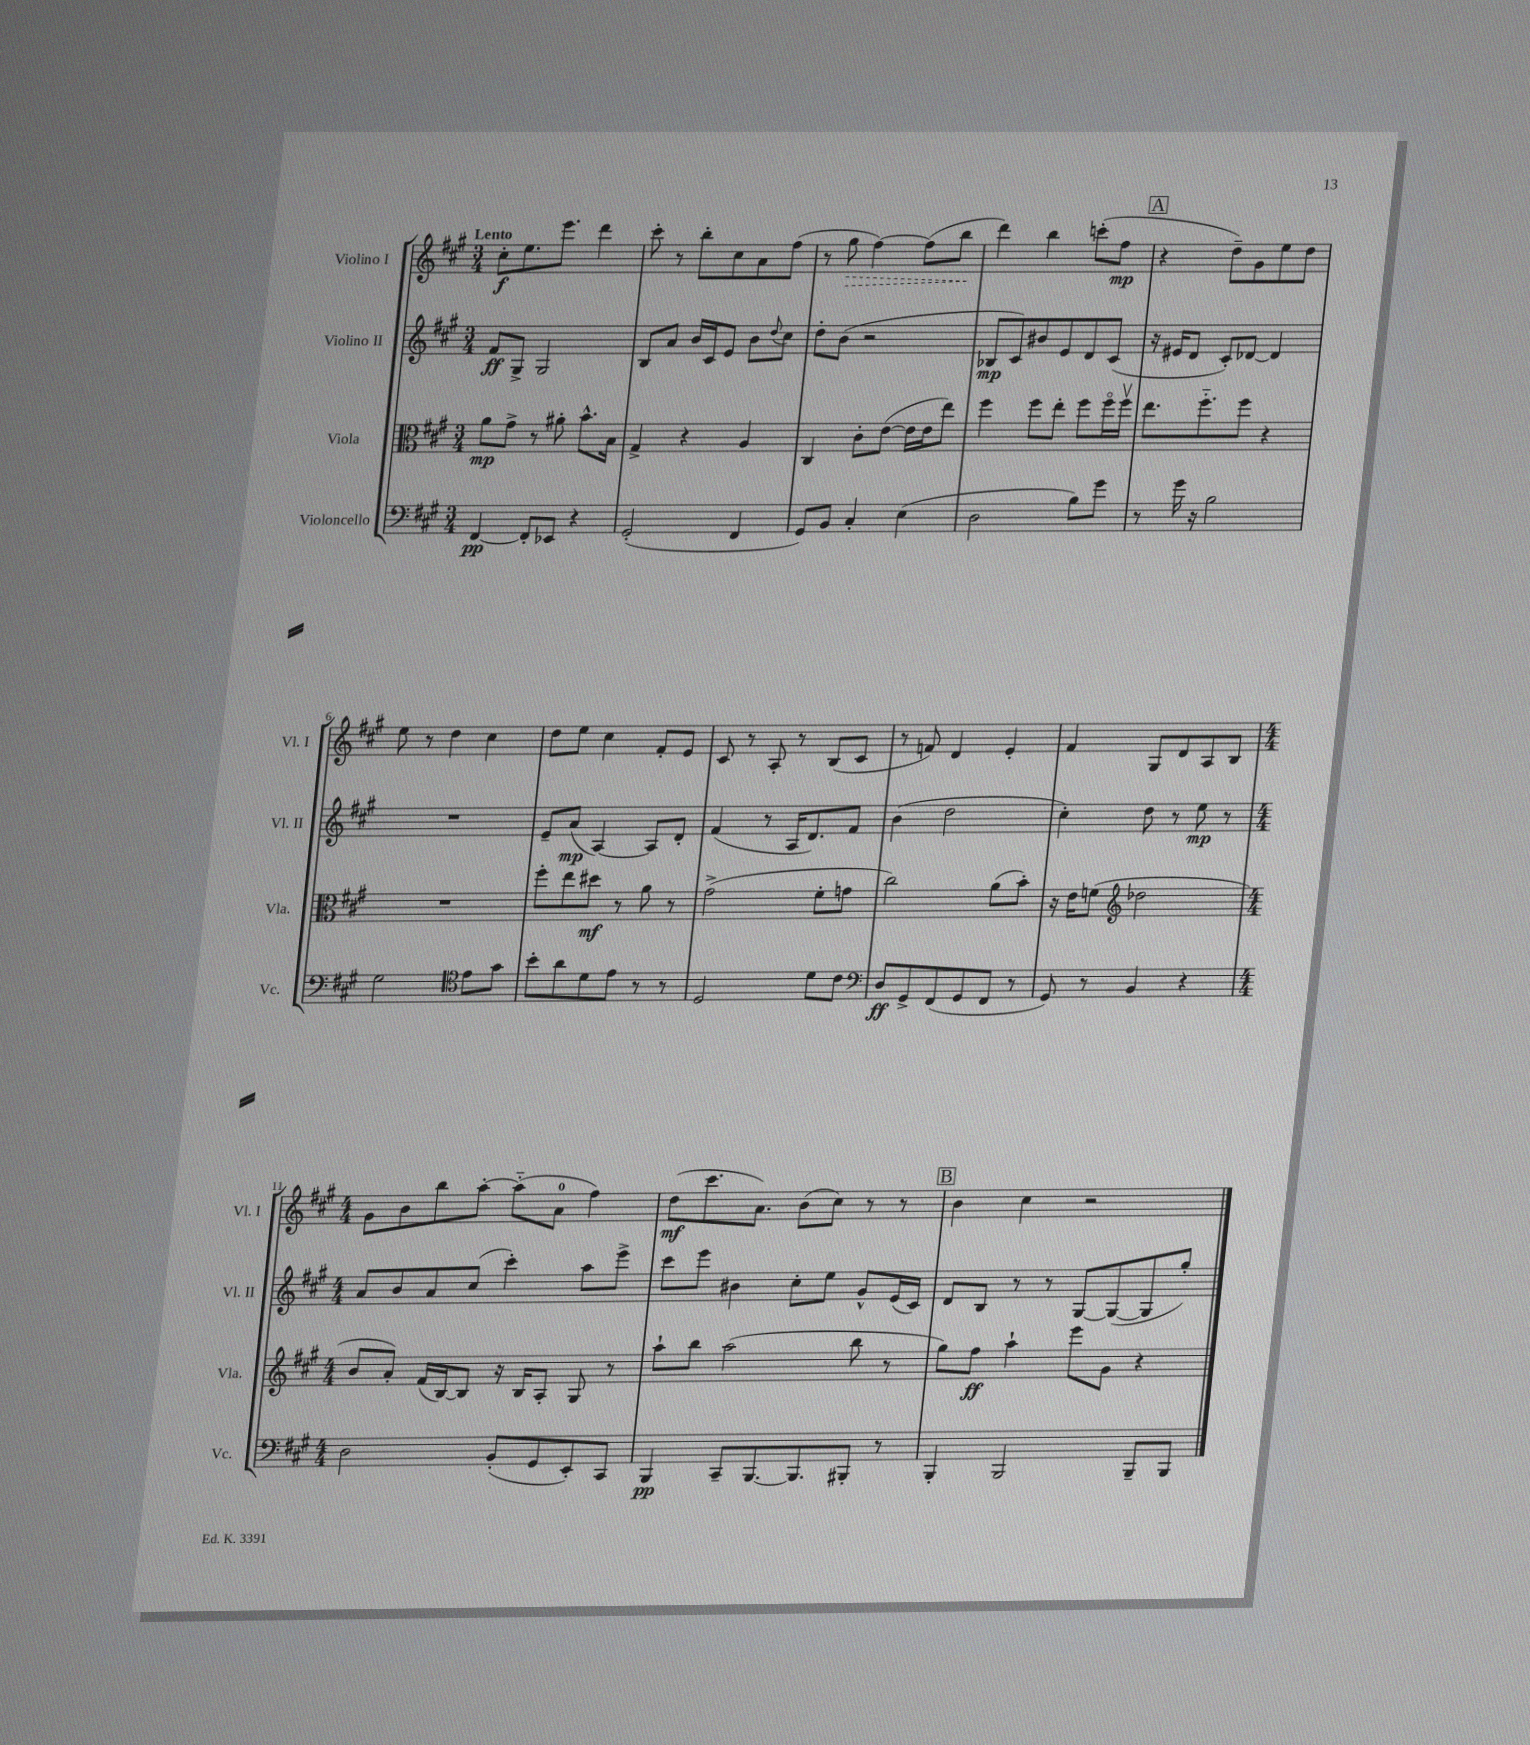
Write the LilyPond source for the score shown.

<<
\new StaffGroup <<
\new Staff = "s0" \with { instrumentName = "Violino I" shortInstrumentName = "Vl. I" } {
    \clef treble \key a \major \numericTimeSignature \time 3/4 \tempo "Lento"
    cis''8-.\f e''8. e'''8. d'''4 |
    cis'''8-. r8 b''8-. cis''8 a'8 fis''8( |
    r8 \once \override Hairpin.style = #'dashed-line gis''8\> fis''4~) fis''8( b''8\! |
    d'''4) b''4 c'''8-.( fis''8\mp |
    \mark \markup { \box "A" } r4 d''8--) gis'8 e''8 d''8 |
    e''8 r8 d''4 cis''4 |
    d''8 e''8 cis''4 fis'8-. e'8 |
    cis'8 r8 a8-. r8 b8( cis'8 |
    r8 f'8) d'4 e'4-. |
    fis'4 gis8 d'8 a8 b8 |
    \numericTimeSignature \time 4/4 gis'8 b'8 b''8 a''8~-. a''8-_( a'8-0 fis''4) |
    d''8\mf( cis'''8. a'8.) b'8( cis''8) r8 r8 |
    \mark \markup { \box "B" } b'4 cis''4 r2 \bar "|." |
}
\new Staff = "s1" \with { instrumentName = "Violino II" shortInstrumentName = "Vl. II" } {
    \clef treble \key a \major \numericTimeSignature \time 3/4
    fis'8\ff gis8-> gis2 |
    b8 a'8 b'16 cis'16 e'8 b'8 \appoggiatura { d''8 } cis''8 |
    d''8-. b'8( r2 |
    bes8\mp cis'8) bis'8 e'8 d'8 cis'8( |
    \mark \markup { \box "A" } r16 eis'16 d'8 cis'8-.) des'8~ des'4 |
    R2. |
    e'8-- a'8\mp( a4~) a8 d'8-. |
    fis'4( r8 a16 d'8.) fis'8 |
    b'4( d''2 |
    cis''4-.) d''8 r8 e''8\mp r8 |
    \numericTimeSignature \time 4/4 a'8 b'8 a'8 cis''8( cis'''4-.) a''8 e'''8-> |
    cis'''8 e'''8 bis'4 cis''8-. e''8 gis'8-^ e'16( cis'16) |
    \mark \markup { \box "B" } d'8 b8 r8 r8 gis8~ gis8~( gis8 gis''8-.) \bar "|." |
}
\new Staff = "s2" \with { instrumentName = "Viola" shortInstrumentName = "Vla." } {
    \clef alto \key a \major \numericTimeSignature \time 3/4
    a'8\mp gis'8-> r8 ais'8-. b'8.-^ b16 |
    gis4-> r4 a4 |
    cis4 cis'8-. e'8~( e'16 e'16 e''8) |
    fis''4 fis''8 e''8-. fis''8 fis''16\flageolet fis''16\upbow |
    \mark \markup { \box "A" } e''8. fis''8.-_ fis''8 r4 |
    R2. |
    fis''8-. e''8 dis''8\mf r8 a'8 r8 |
    gis'2->( fis'8-. g'8 |
    cis''2) a'8( b'8-.) |
    r16 e'16 f'8( \clef treble des''2 |
    \numericTimeSignature \time 4/4 b'8 a'8-.) fis'16( b16~) b8 r16 b16 a8-. gis8 r8 |
    a''8-! b''8 a''2( b''8 r8 |
    \mark \markup { \box "B" } gis''8) fis''8\ff a''4-! e'''8 gis'8 r4 \bar "|." |
}
\new Staff = "s3" \with { instrumentName = "Violoncello" shortInstrumentName = "Vc." } {
    \clef bass \key a \major \numericTimeSignature \time 3/4
    fis,4~\pp fis,8-. ees,8 r4 |
    gis,2-.( fis,4 |
    gis,8) b,8 cis4-. e4( |
    d2 b8) gis'8 |
    \mark \markup { \box "A" } r8 gis'16 r16 b2 |
    gis2 \clef tenor e'8 gis'8 |
    b'8-. a'8 d'8 e'8 r8 r8 |
    d2 d'8 cis'8 |
    \clef bass d8\ff gis,8-> fis,8( gis,8 fis,8 r8 |
    gis,8) r8 b,4 r4 |
    \numericTimeSignature \time 4/4 d2 b,8-.( gis,8 e,8-.) cis,8 |
    b,,4\pp cis,8-- b,,8.~ b,,8. bis,,8-. r8 |
    \mark \markup { \box "B" } b,,4-. b,,2 b,,8-- b,,8 \bar "|." |
}
>>
>>
